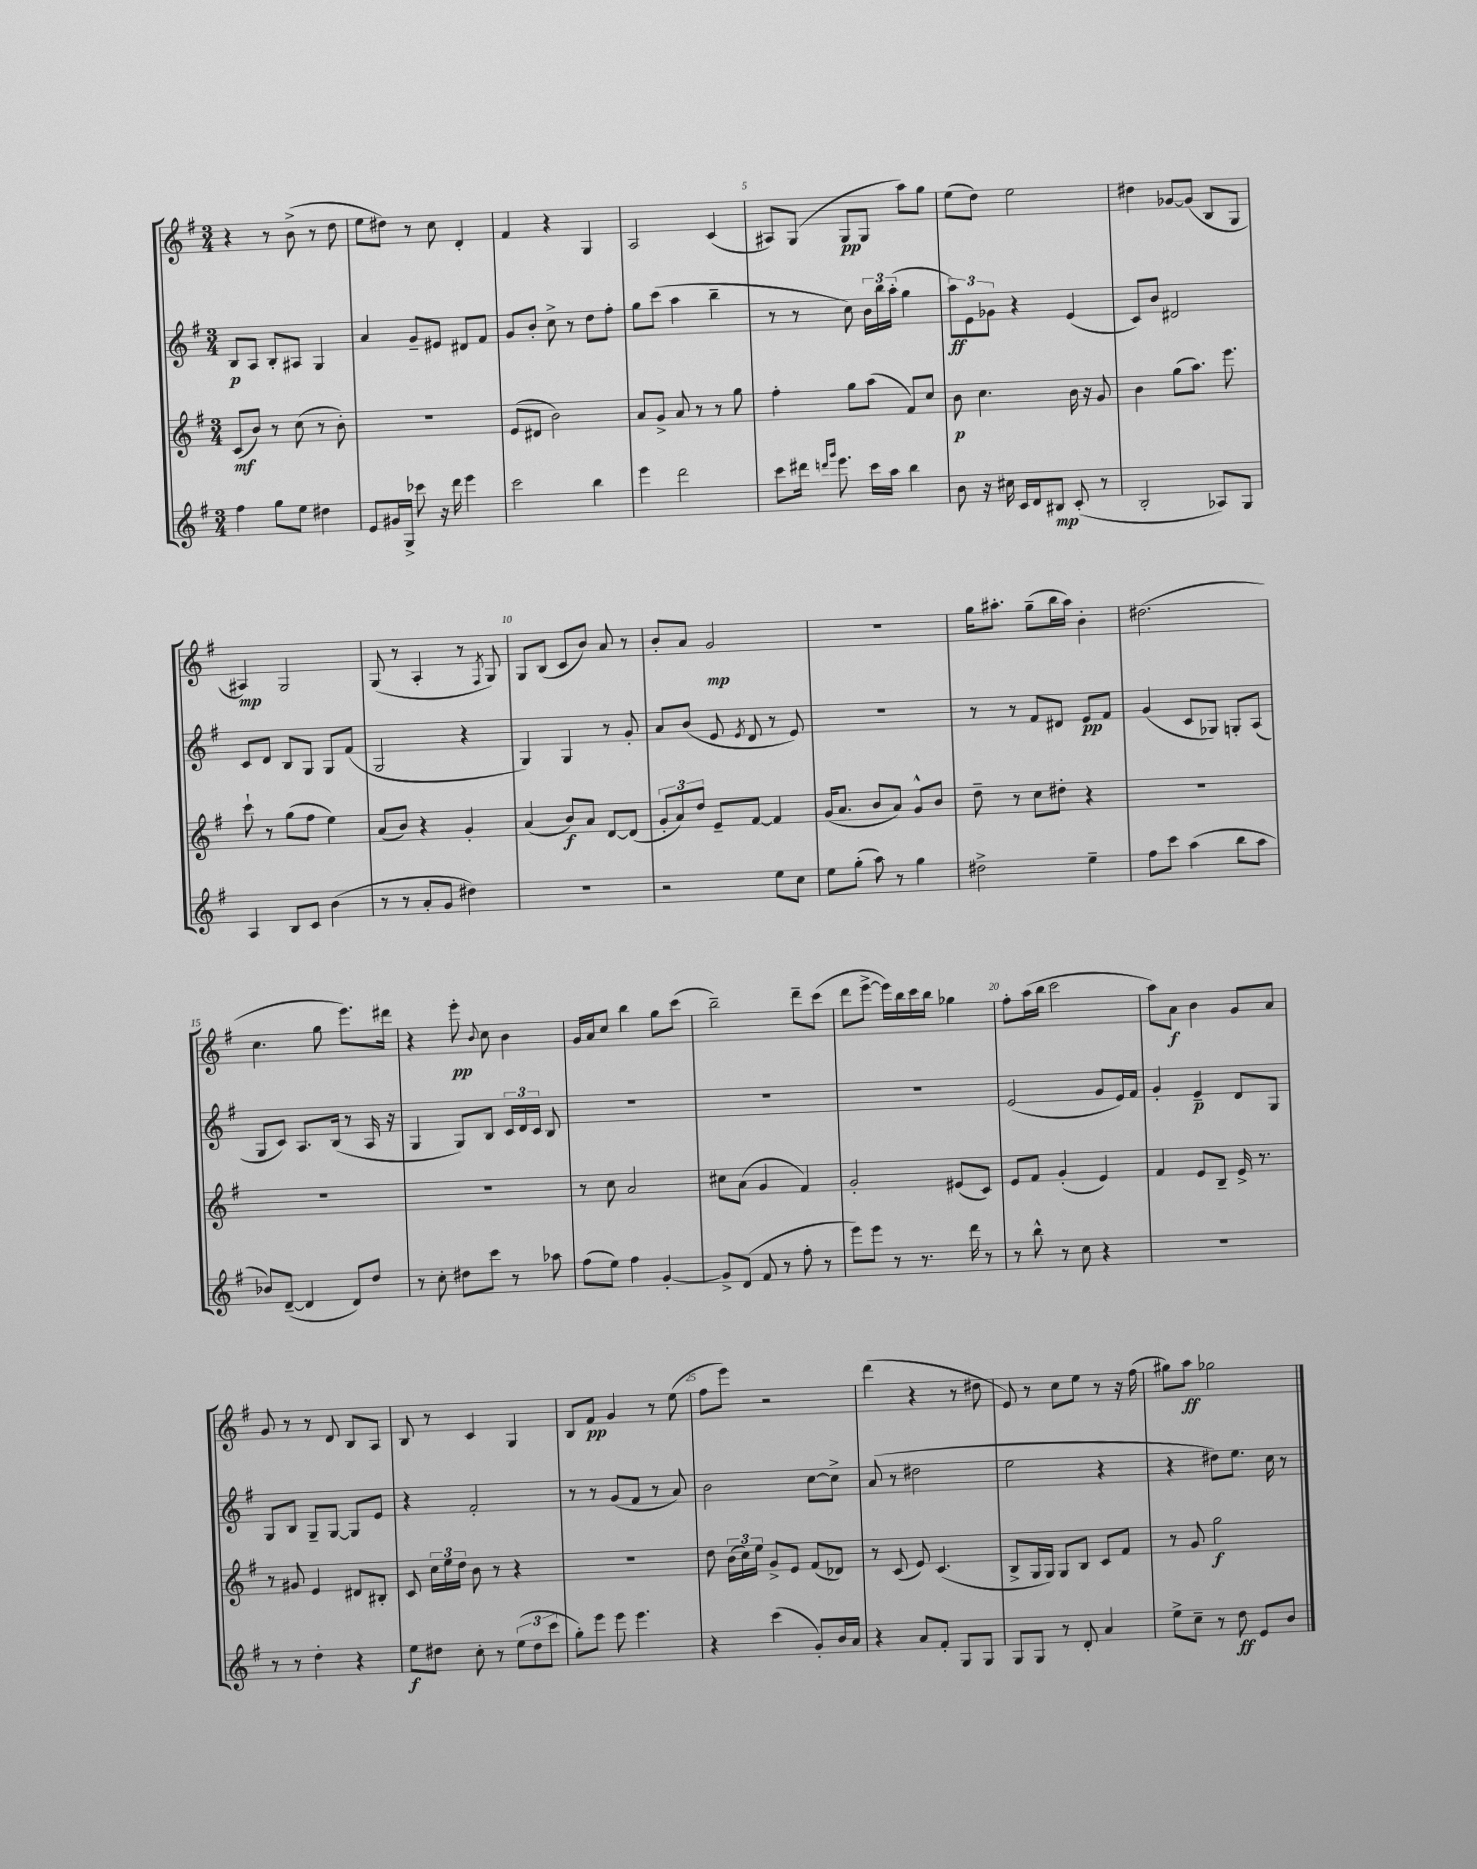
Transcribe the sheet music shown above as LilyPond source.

<<
\new StaffGroup <<
\new Staff = "s0" {
    \clef treble \key g \major \numericTimeSignature \time 3/4
    \autoBeamOff r4 r8 b'8->( r8 d''8 |
    e''8[ dis''8]) r8 c''8 d'4-. |
    fis'4 r4 g4 |
    a2 c'4( |
    ais8[) g8]( g8[\pp g8] a''8[) g''8] |
    e''8[( d''8]) e''2 |
    dis''4 ges'8[~ ges'8]( b8[ g8] |
    ais4\mp) g2 |
    g8( r8 a4-. r8 \acciaccatura { fis8 } g8) |
    g8[ b8]( c'8[ b'8]) a'8 r8 |
    b'8[-. a'8] g'2\mp |
    R2. |
    g''16[ ais''8.]-. g''8[--( b''16 ais''16]) b'4-. |
    dis''2.( |
    c''4. g''8 e'''8.[) dis'''16] |
    r4 e'''8-.\pp \appoggiatura { b'8 } c''8 b'4 |
    g'16[ a'16 c''8] b''4 g''8[ c'''8]( |
    b''2--) d'''8[-- c'''8]( |
    d'''8[ e'''8]~-> e'''16[) b''16 c'''16 b''16] ges''4 |
    fis''8[-. a''16( b''16] c'''2 |
    a''8[) a'8]\f b'4 g'8[ a'8] |
    g'8 r8 r8 d'8 b8[ a8] |
    b8 r8 c'4 g4 |
    b8[ fis'8]\pp g'4 r8 e''8( |
    fis''8[ e'''8]) r2 |
    d'''4( r4 r8 dis''8 |
    e'8) r8 c''8[ e''8] r8 r16 fis''16( |
    gis''8[) a''8]\ff ges''2 \bar "|." |
}
\new Staff = "s1" {
    \clef treble \key g \major \numericTimeSignature \time 3/4
    \autoBeamOff b8[\p a8] b8[-. ais8] g4 |
    a'4 g'8[-- eis'8] dis'8[ fis'8] |
    g'8[ b'8]-. c''8-> r8 d''8[ fis''8]-. |
    g''8[ c'''8]( a''4 b''4-- |
    r8 r8 c''8) \tuplet 3/2 { b'16[ b''16 a''16]-.( } g''4 |
    \tuplet 3/2 { a''8[\ff) e'8 ges'8] } r4 e'4( |
    c'8[) b'8] dis'2 |
    c'8[ d'8] b8[ g8] g8[ fis'8]( |
    g2 r4 |
    g4) g4 r8 g'8-. |
    a'8[ b'8]( e'8 \acciaccatura { e'8 } d'8 r8 e'8) |
    R2. |
    r8 r8 fis'8[ dis'8] e'8[\pp fis'8] |
    g'4( c'8[ ges8]) g8[-. a8]( |
    g8[ c'8]) a8.[ b16]( r8 a16 r16 |
    g4 g8[) b8] \tuplet 3/2 { c'16[ d'16 c'16] } b8 |
    R2. |
    R2. |
    R2. |
    e'2( g'8[ e'16) fis'16] |
    g'4-. e'4--\p d'8[ g8] |
    g8[ b8] g8[-- g8]~ g8[ e'8] |
    r4 fis'2-. |
    r8 r8 g'8[( fis'8] r8 a'8) |
    b'2 c''8[~ c''8]-> |
    a'8( r8 dis''2 |
    e''2 r4 |
    r4 dis''8[) e''8.] c''16 r8 \bar "|." |
}
\new Staff = "s2" {
    \clef treble \key g \major \numericTimeSignature \time 3/4
    \autoBeamOff c'8[\mf( b'8]) r8 c''8( r8 b'8-.) |
    R2. |
    e'8[( dis'8] b'2) |
    a'8[ g'8]-> a'8 r8 r8 g''8 |
    fis''4-. g''8[ a''8]( fis'8[) c''8] |
    b'8\p c''4. b'16 r16 g'8 |
    b'4 g''8[( a''8.]) e'''8. |
    c'''8-! r8 g''8[( fis''8] e''4) |
    a'8[( b'8]) r4 g'4-. |
    a'4( b'8[\f) a'8] d'8[~ d'8]( |
    \tuplet 3/2 { g'8[-. a'8) d''8] } e'8[-- fis'8]~ fis'4 |
    g'16[( a'8.] b'8[ a'8]) g'8[-^ b'8] |
    d''8-- r8 c''8[ dis''8]-. r4 |
    R2. |
    R2. |
    R2. |
    r8 c''8 a'2 |
    cis''8[ a'8]( g'4 fis'4) |
    g'2-. eis'8[( c'8]) |
    e'8[ fis'8] g'4-.( e'4) |
    fis'4 e'8[ b8]-- e'16-> r8. |
    r8 gis'8 e'4 dis'8[ bis8]-. |
    c'8 \tuplet 3/2 { c''16[ e''16 d''16] } b'8 r8 r4 |
    R2. |
    d''8 \tuplet 3/2 { b'16[( c''16) e''16] } g'8[-> e'8] fis'8[( des'8]) |
    r8 c'8( e'8) c'4.( |
    b8[-> g16 g16]) g8[ b8] c'8[ fis'8] |
    r8 g'8 g''2\f \bar "|." |
}
\new Staff = "s3" {
    \clef treble \key g \major \numericTimeSignature \time 3/4
    \autoBeamOff fis''4 g''8[ e''8] dis''4 |
    e'8[ gis'16 g16]-> ces'''8 r16 d'''16 e'''4 |
    c'''2 b''4 |
    e'''4 d'''2 |
    c'''8[ dis'''16] \grace { d'''16[ g'''16] } e'''8. c'''16[ a''16] b''4 |
    b'8 r16 cis''16 c'16[ d'16 bis8]\mp c'8-.( r8 |
    b2-. aes8[) g8] |
    a4 b8[ c'8] b'4( |
    r8 r8 a'8[-. g'8] dis''4) |
    R2. |
    r2 e''8[ c''8] |
    e''8[ g''8]-.( a''8) r8 g''4 |
    dis''2-> e''4-- |
    fis''8[ c'''8] a''4( b''8[ a''8] |
    bes'8[) d'8]~--( d'4 d'8[) d''8] |
    r8 c''8-. dis''8[ c'''8] r8 aes''8 |
    fis''8[( e''8]) fis''4 g'4~-. |
    g'8[-> d'8]( fis'8 r8 fis''8-. r8 |
    e'''8[) e'''8] r8 r8. d'''16 r8 |
    r8 b''8-^ r8 c''8 r4 |
    R2. |
    r8 r8 d''4-. r4 |
    e''8[\f dis''8] c''8-. r8 \tuplet 3/2 { e''8[( dis''8 c'''8] } |
    g''8[-.) e'''8] e'''8 e'''4. |
    r4 c'''4( g'8[-.) b'16 a'16] |
    r4 a'8[ fis'8]-. g8[ g8] |
    g8[ g8] r8 d'8-. a'4 |
    e''8[-> c''8]-- r8 d''8\ff e'8[ b'8] \bar "|." |
}
>>
>>
\layout { \context { \Score \override BarNumber.break-visibility = ##(#f #t #t) barNumberVisibility = #(every-nth-bar-number-visible 5) } }
